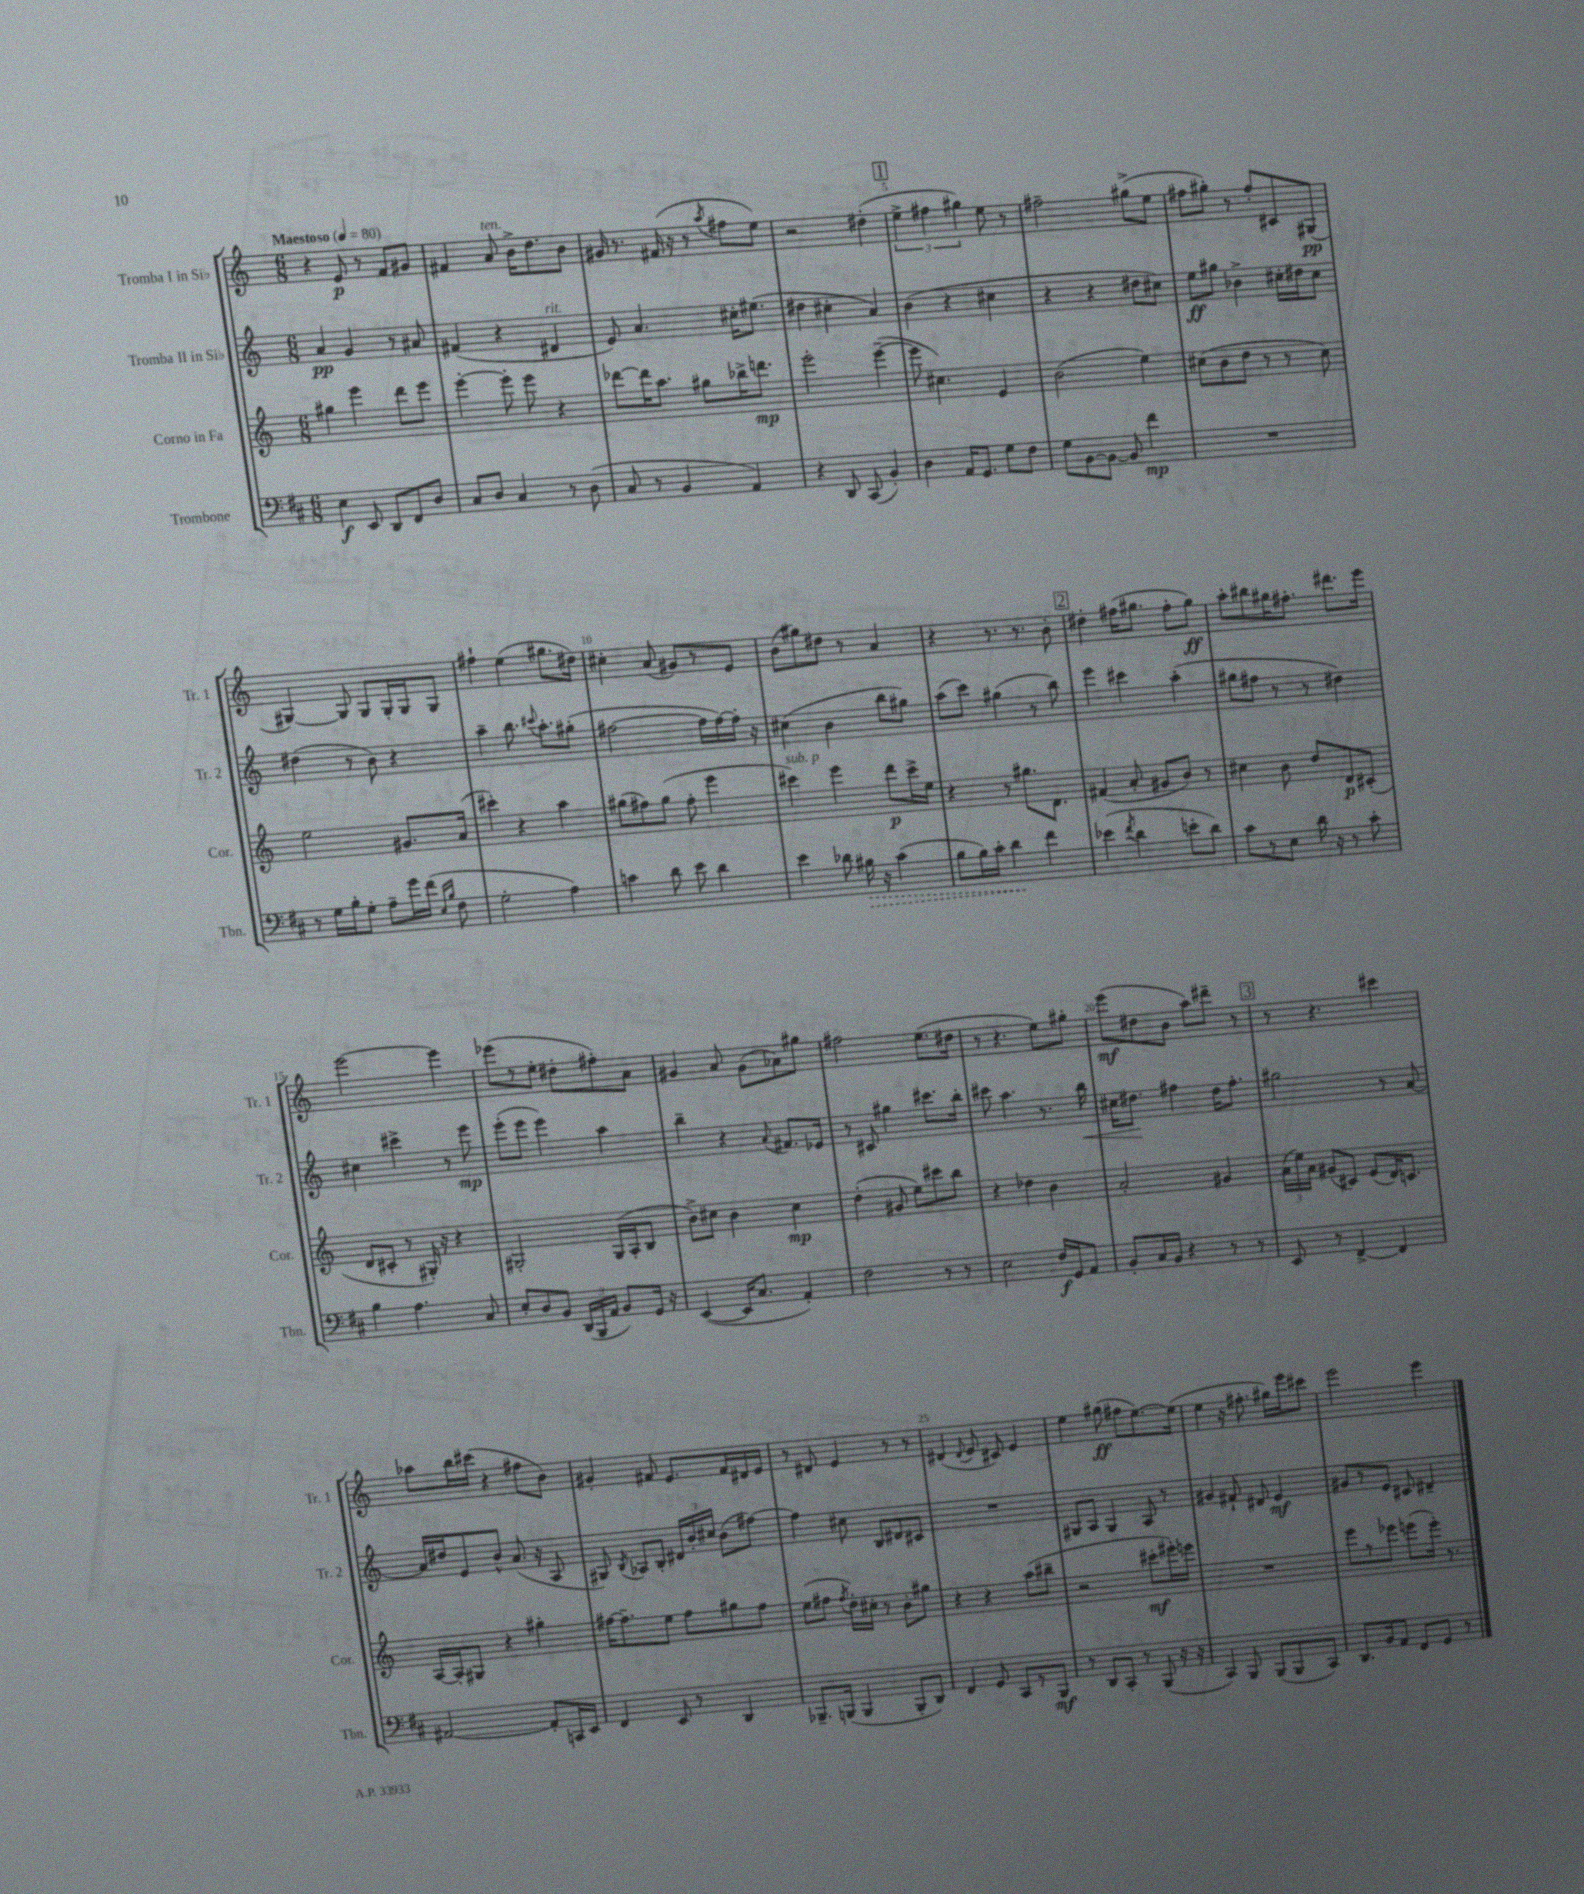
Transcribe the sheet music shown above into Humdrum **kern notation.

**kern	**dynam	**kern	**dynam	**kern	**dynam	**kern	**dynam
*part4	*part4	*part3	*part3	*part2	*part2	*part1	*part1
*staff4	*staff4	*staff3	*staff3	*staff2	*staff2	*staff1	*staff1
*I"Trombone	*	*I"Corno in Fa	*	*I"Tromba II in Si♭	*	*I"Tromba I in Si♭	*
*I'Tbn.	*	*I'Cor.	*	*I'Tr. 2	*	*I'Tr. 1	*
*clefF4	*	*clefG2	*	*clefG2	*	*clefG2	*
*k[f#c#]	*	*k[]	*	*k[]	*	*k[]	*
*M6/8	*	*M6/8	*	*M6/8	*	*M6/8	*
*MM80	*	*MM80	*	*MM80	*	*MM80	*
=1	=1	=1	=1	=1	=1	=1	=1
!	!	!	!	!	!	!LO:TX:a:B:t=Maestoso	!
4E\	f	4gg#X\	.	4a/	pp	4r	.
8EE/	.	4eee\	.	4g/	.	8e/	p
8DD/L	.	.	.	.	.	8r	.
8FF#/	.	8ddd\L	.	8r	.	8f/L	.
8D/J	.	8eee\J	.	8a#X/	.	8g#X/J	.
=2	=2	=2	=2	=2	=2	=2	=2
8C#/L	.	[4eee'\	.	(4f#X/	.	4f#X/	.
8D/J	.	.	.	.	.	.	.
!	!	!	!	!	!	!LO:TX:a:i:t=ten.	!
4C#/	.	8eee'\]	.	4r	.	8a/	.
.	.	8eee\	.	.	.	16b^\KL	.
.	.	.	.	.	.	8.dd\	.
!	!	!	!	!LO:TX:a:i:t=rit.	!	!	!
8r	.	4r	.	4d#X/	.	.	.
(8D\	.	.	.	.	.	8b\J	.
=3	=3	=3	=3	=3	=3	=3	=3
8C#/	.	[8ddd-X\L	.	8e/)	.	16g#X/	.
.	.	.	.	.	.	8.r	.
8r	.	16ddd-\K]	.	4.a/	.	.	.
.	.	8.aa\J	.	.	.	.	.
4BB/	.	.	.	.	.	(16f#X/	.
.	.	.	.	.	.	16r	.
.	.	8gg#X\L	.	.	.	8r	.
.	.	.	.	.	.	8qaa/	.
4AA/)	.	16bb-X^\K	.	16cc#X'\KL	.	8ff#X\L	.
.	.	8.dddn\J	mp	(8.ee#X\J	.	.	.
.	.	.	.	.	.	8ee\J)	.
=4	=4	=4	=4	=4	=4	=4	=4
4r	.	2eee'\	.	4dd#X\	.	2r	.
8DD/	.	.	.	4cc#X'\	.	.	.
(8CC#/	.	.	.	.	.	.	.
4BB'/)	.	([4eee~\	.	4a/)	.	(4dd#X'\	.
!!LO:REH:place=s1:t=1
=5	=5	=5	=5	=5	=5	=5	=5
4D\	.	8eee\]	.	(4b\	.	6ee^\	.
.	.	4.cc#X\)	.	.	.	.	.
.	.	.	.	.	.	6ff#X\	.
16AA/KL	.	.	.	4r	.	.	.
8.GG/J	.	.	.	.	.	.	.
.	.	.	.	.	.	6gg#X\)	.
8G\L	.	4e/	.	4cc#X\	.	8ee\	.
8F#\J	.	.	.	.	.	8r	.
=6	=6	=6	=6	=6	=6	=6	=6
8G\L	.	(2b\	.	4r	.	2ff#X~\	.
[8BB\	.	.	.	.	.	.	.
8BB\J_	.	.	.	4r	.	.	.
8BB/]	.	.	.	.	.	.	.
4f#\	mp	4ee\)	.	8dd#X\L	.	(8gg#X^\L	.
.	.	.	.	8cc#X\J)	.	8ee\J	.
=7	=7	=7	=7	=7	=7	=7	=7
2.r	.	(8cc#X\L	.	8ee\L	ff	8ff#X\L	.
.	.	8b\	.	8gg#X\J	.	8gg#X'\J)	.
.	.	8dd\J	.	4b-X^\	.	8r	.
.	.	8r	.	.	.	8ff#'/L	.
.	.	8r	.	16cc#X'\LL	.	8c#X/	.
.	.	.	.	16dd#X\J	.	.	.
.	.	8cc#\)	.	8cc#\J	.	(8G#X/J	pp
!!LO:LB:g=z
=8	=8	=8	=8	=8	=8	=8	=8
8r	.	2ee\	.	(4dd#X\	.	[4G#X/)	.
16G\LL	.	.	.	.	.	.	.
16B'\J	.	.	.	.	.	.	.
8G'\J	.	.	.	8r	.	8G#/]	.
8A~\L	.	.	.	8b\)	.	8G#/L	.
16g\L	.	8.g#X/L	.	4r	.	16G#'/L	.
(16f#\JJ	.	.	.	.	.	16G#/J	.
16qqE/LL	.	.	.	.	.	.	.
16qqB/JJ	.	.	.	.	.	.	.
8F#\	.	.	.	.	.	8G#/J	.
.	.	(16a/Jk	.	.	.	.	.
=9	=9	=9	=9	=9	=9	=9	=9
2G'\	.	4ccc#X'\)	.	4aa~\	.	4ff#X`\	.
.	.	4r	.	8.bb\	.	(4ee\	.
.	.	.	.	8qqccc#X/	.	.	.
.	.	.	.	8.aa'\L	.	.	.
4A\)	.	4aa\	.	.	.	8.gg#X\L	.
.	.	.	.	(8gg#X'\J	.	.	.
.	.	.	.	.	.	16dd#X\Jk)	.
=10	=10	=10	=10	=10	=10	=10	=10
4cn\	.	(8gg#X\L	.	[2ff#X\	.	4cc#X'\	.
.	.	8ff#X\)	.	.	.	.	.
8d\	.	(8gg#\J	.	.	.	(8a/	.
8e\	.	8ff#'\	.	.	.	8g#X/L)	.
4d\	.	4eee\	.	16ff#\LL]	.	8r	.
.	.	.	.	[16ff#\)	.	.	.
.	.	.	.	16ff#'\JJ]	.	8e/J	.
.	.	.	.	16r	.	.	.
=11	=11	=11	=11	=11	=11	=11	=11
!	!	!LO:TX:a:i:t=sub. p	!	!	!	!	!
4e\	.	4ccc#X\)	.	(4cc#X\	.	(8b\L	.
.	.	.	.	.	.	8gg#X\)	.
8d-X\	.	4eee\	.	4b\	.	8dd#X\J	.
!	!LO:HP:b	!	!	!	!	!	!
16B#X\	>	.	.	.	.	8r	.
16r	.	.	.	.	.	.	.
(4c#\	.	8ddd\L	p	8bb\L	.	4a/	.
.	.	16ccc#^\L	.	8gg#X\J)	.	.	.
.	.	16ee\JJ	.	.	.	.	.
=12	=12	=12	=12	=12	=12	=12	=12
8B\L	.	4r	.	(8aa\L	.	4r	.
16B\L)	.	.	.	8ccc\J)	.	.	.
16c#'\JJ	.	.	.	.	.	.	.
4d\	.	8r	.	(4gg#X\	.	8.r	.
.	.	8.gg#X\L	.	.	.	.	.
.	.	.	.	.	.	8.r	.
4f#\	]	.	.	8r	.	.	.
.	.	8.d\J	.	.	.	.	.
.	.	.	.	8bb\)	.	8b'\	.
!!LO:REH:place=s1:t=2
=13	=13	=13	=13	=13	=13	=13	=13
(4e-X\	.	(4f#X/	.	4eee\	.	4dd#X'\	.
8qf#/	.	.	.	.	.	.	.
4d\	.	8a'/	.	4ccc#X\	.	(16ff#X\KL	.
.	.	.	.	.	.	8.gg#X\J	.
.	.	8g#X/L	.	.	.	.	.
8en'\L	.	8b/J)	.	(4aa'\	.	8ff#'\L	.
8d\J)	.	8r	.	.	.	8gg#\J)	ff
=14	=14	=14	=14	=14	=14	=14	=14
8c#\L	.	4cc#X\	.	8gg#X\L	.	8aa'\L	.
8r	.	.	.	8ff#X\J	.	8bb#X\	.
8E\J	.	8b\	.	8r	.	16gg#X\K	.
.	.	.	.	.	.	8.ff#X'\J	.
16d\	.	8dd/L	.	8r	.	.	.
16r	.	.	.	.	.	.	.
8r	.	8d/	p	4dd#X\)	.	8.ddd#X\L	.
8c#'\	.	(8c#X'/J	.	.	.	.	.
.	.	.	.	.	.	16eee\Jk	.
!!LO:LB:g=z
=15	=15	=15	=15	=15	=15	=15	=15
4B\	.	8d/L	.	4cc#X\	.	[2eee\	.
.	.	8c#X'/J	.	.	.	.	.
4.A\	.	8r	.	4ccc#X^\	.	.	.
.	.	16G#X'/)	.	.	.	.	.
.	.	16r	.	.	.	.	.
.	.	4r	.	8r	.	4eee\]	.
8C#/	.	.	.	8eee\	mp	.	.
=16	=16	=16	=16	=16	=16	=16	=16
8E'/L	.	2G#X'/	.	(8eee'\L	.	(8eee-X\L	.
8D/	.	.	.	8eee\J	.	8r	.
8BB/J	.	.	.	4eee\)	.	8ee'\J	.
(24DD/LL	.	.	.	.	.	8dd#X'\L	.
24BBB/	.	.	.	.	.	.	.
24AA/JJ	.	.	.	.	.	.	.
8BB/L)	.	(16G#/LL	.	4aa\	.	8ff#X'\)	.
.	.	16A'/J	.	.	.	.	.
16GG/Jk	.	8B/J	.	.	.	8a\J	.
16r	.	.	.	.	.	.	.
=17	=17	=17	=17	=17	=17	=17	=17
([4EE/	.	8b^\L)	.	4bb~\	.	4g#X/	.
.	.	8cc#X\J	.	.	.	.	.
16EE/KL]	.	4b\	.	4r	.	8a/	.
8.C#/J	.	.	.	.	.	.	.
.	.	.	.	.	.	(8g#\L	.
.	.	.	.	8qqa/	.	.	.
4AA'/)	.	4cc#\	mp	8.f#X/L	.	8a-X\)	.
.	.	.	.	.	.	8gg#X\J	.
.	.	.	.	16e-X/Jk	.	.	.
=18	=18	=18	=18	=18	=18	=18	=18
2F#\	.	(4dd'\	.	8r	.	2ff#X\	.
.	.	.	.	8c#X/	.	.	.
.	.	8g#X/	.	4gg#X\	.	.	.
.	.	8ee\L)	.	.	.	.	.
8r	.	8ccc#X\	.	8.ccc#X\L	.	(8.ee\L	.
8r	.	8bb\J	.	.	.	.	.
.	.	.	.	16bb'\Jk	.	16dd#X\Jk	.
=19	=19	=19	=19	=19	=19	=19	=19
2E\	.	4r	.	8ccc#X\	.	8r	.
.	.	.	.	4.aa\	.	4.r	.
.	.	4dd-X\	.	.	.	.	.
16F#/LL	f	4b\	.	8.r	.	8ee\L)	.
16GG/J	.	.	.	.	.	.	.
8AA/J	.	.	.	.	.	8gg#X'\J	.
!	!	!	!	!	!LO:HP:b	!	!
.	.	.	.	16bb\	<	.	.
=20	=20	=20	=20	=20	=20	=20	=20
8BB'/L	.	2a'/	.	16cc#X\KL	.	(8eee\L	mf
.	.	.	.	8.dd#X\J	.	.	.
16C#/L	.	.	.	.	.	8dd#X\	.
16BB/JJ	.	.	.	.	.	.	.
4r	.	.	.	4ff#X\	[	8b\J	.
.	.	.	.	.	.	8aa\L)	.
8r	.	4g#X/	.	16dd#\KL	.	8ddd#X~\J	.
.	.	.	.	8.ff#'\J	.	.	.
8r	.	.	.	.	.	8r	.
!!LO:REH:place=s1:t=3
=21	=21	=21	=21	=21	=21	=21	=21
8EE/	.	(24a\LL	.	2gg#X\	.	8r	.
.	.	24ee\)	.	.	.	.	.
.	.	24a\JJ	.	.	.	.	.
8r	.	(8g#X/L	.	.	.	4.r	.
[4FF#^/	.	8c#X/J)	.	.	.	.	.
.	.	(8e/L	.	.	.	.	.
4FF#/]	.	16d/K)	.	8r	.	4ccc#X\	.
.	.	8.cn/J	.	.	.	.	.
.	.	.	.	[8a/	.	.	.
!!LO:LB:g=z
=22	=22	=22	=22	=22	=22	=22	=22
[2AA#X/	.	[16A/LL	.	16a/LL]	.	8aa-X\L	.
.	.	16A'/J]	.	16dd#X/J	.	.	.
.	.	8G#X/J	.	8e/	.	16bb\L	.
.	.	.	.	.	.	(16ccc#X\JJ	.
.	.	4r	.	8b^^/J	.	4r	.
.	.	.	.	(8.a/	.	.	.
8AA#'/L]	.	4gg#X'\	.	.	.	8ff#X\L	.
.	.	.	.	16r	.	.	.
16CCn/L	.	.	.	8A/	.	8b\J)	.
16EE/JJ	.	.	.	.	.	.	.
=23	=23	=23	=23	=23	=23	=23	=23
4FF#/	.	[16ff#X\KL	.	8G#X/)	.	4g#X'/	.
.	.	8.ff#~\]	.	.	.	.	.
.	.	.	.	8qB/	.	.	.
.	.	.	.	8A-X/L	.	.	.
8EE/	.	8ee\J	.	8B'/J	.	8f#X/	.
8r	.	8ff#\L	.	24d#X/LL	.	8.e/L	.
.	.	.	.	24b'/	.	.	.
.	.	.	.	24cc#X/JJ	.	.	.
4DD/	.	8gg#X\	.	(8b\L	.	.	.
.	.	.	.	.	.	16f#/L	.
.	.	8ff#\J	.	[8ff#X\J)	.	16d#X/	.
.	.	.	.	.	.	16e/JJ	.
=24	=24	=24	=24	=24	=24	=24	=24
8.BBB-X~/L	.	(8ee\L	.	4ff#\]	.	8r	.
.	.	8ff#X\J	.	.	.	8d#X/	.
(16BBBn/Jk	.	.	.	.	.	.	.
.	.	8qff#/	.	.	.	.	.
4BBB/	.	16dd'\LL)	.	8cc#X\	.	4e/	.
.	.	16cc#X'\JJ	.	.	.	.	.
.	.	8r	.	8B/L	.	.	.
8BBB'/L	.	8b'\L	.	8d#X/	.	8r	.
8DD/J)	.	8gg#X\J	.	8c#X/J	.	8r	.
=25	=25	=25	=25	=25	=25	=25	=25
4FF#/	.	4r	.	2.r	.	(4d#X/	.
.	.	.	.	.	.	8qqd#/	.
8GG/	.	4r	.	.	.	8e/	.
8CC#/L	.	.	.	.	.	8c#X/)	.
8r	.	(8aa\L	.	.	.	4e/	.
8BBB/J	mf	8bb#X~\J	.	.	.	.	.
=26	=26	=26	=26	=26	=26	=26	=26
8r	.	2r	.	8G#X/L	.	4ee\	.
8DD/L	.	.	.	8A/J	.	.	.
8CC#'/J	.	.	.	4G#/	.	(8gg#X\	ff
8r	.	.	.	.	.	8ff#X\L	.
(8BBB/	.	8ccc#X'\L	mf	8A/	.	[8.ee\)	.
16r	.	16eee#X'\L)	.	8r	.	.	.
16r	.	16eeen\JJ	.	.	.	(16ee\Jk]	.
=27	=27	=27	=27	=27	=27	=27	=27
4CC#/)	.	2.r	.	4g#X/	.	4ee\	.
8BBB/	.	.	.	8f#X`/	.	16r	.
.	.	.	.	.	.	8.ff#X'\	.
(8BBB/L	.	.	.	8d#X/	.	.	.
8BBB/	.	.	.	4e/	mf	16gg#X\LL)	.
.	.	.	.	.	.	16eee\J	.
8CC#/J)	.	.	.	.	.	8ccc#X\J	.
=28	=28	=28	=28	=28	=28	=28	=28
8.DD/L	.	8eee\L	.	8g#X/L	.	2eee\	.
.	.	8r	.	8r	.	.	.
16BB/k	.	.	.	.	.	.	.
8AA/J	.	8eee-X\J	.	8e/J	.	.	.
8FF#/L	.	(8eeen\L	.	8c#X/	.	.	.
8GG/J	.	16eee'\Jk)	.	4d#X~/	.	4eee\	.
.	.	8.r	.	.	.	.	.
8r	.	.	.	.	.	.	.
==	==	==	==	==	==	==	==
*-	*-	*-	*-	*-	*-	*-	*-
